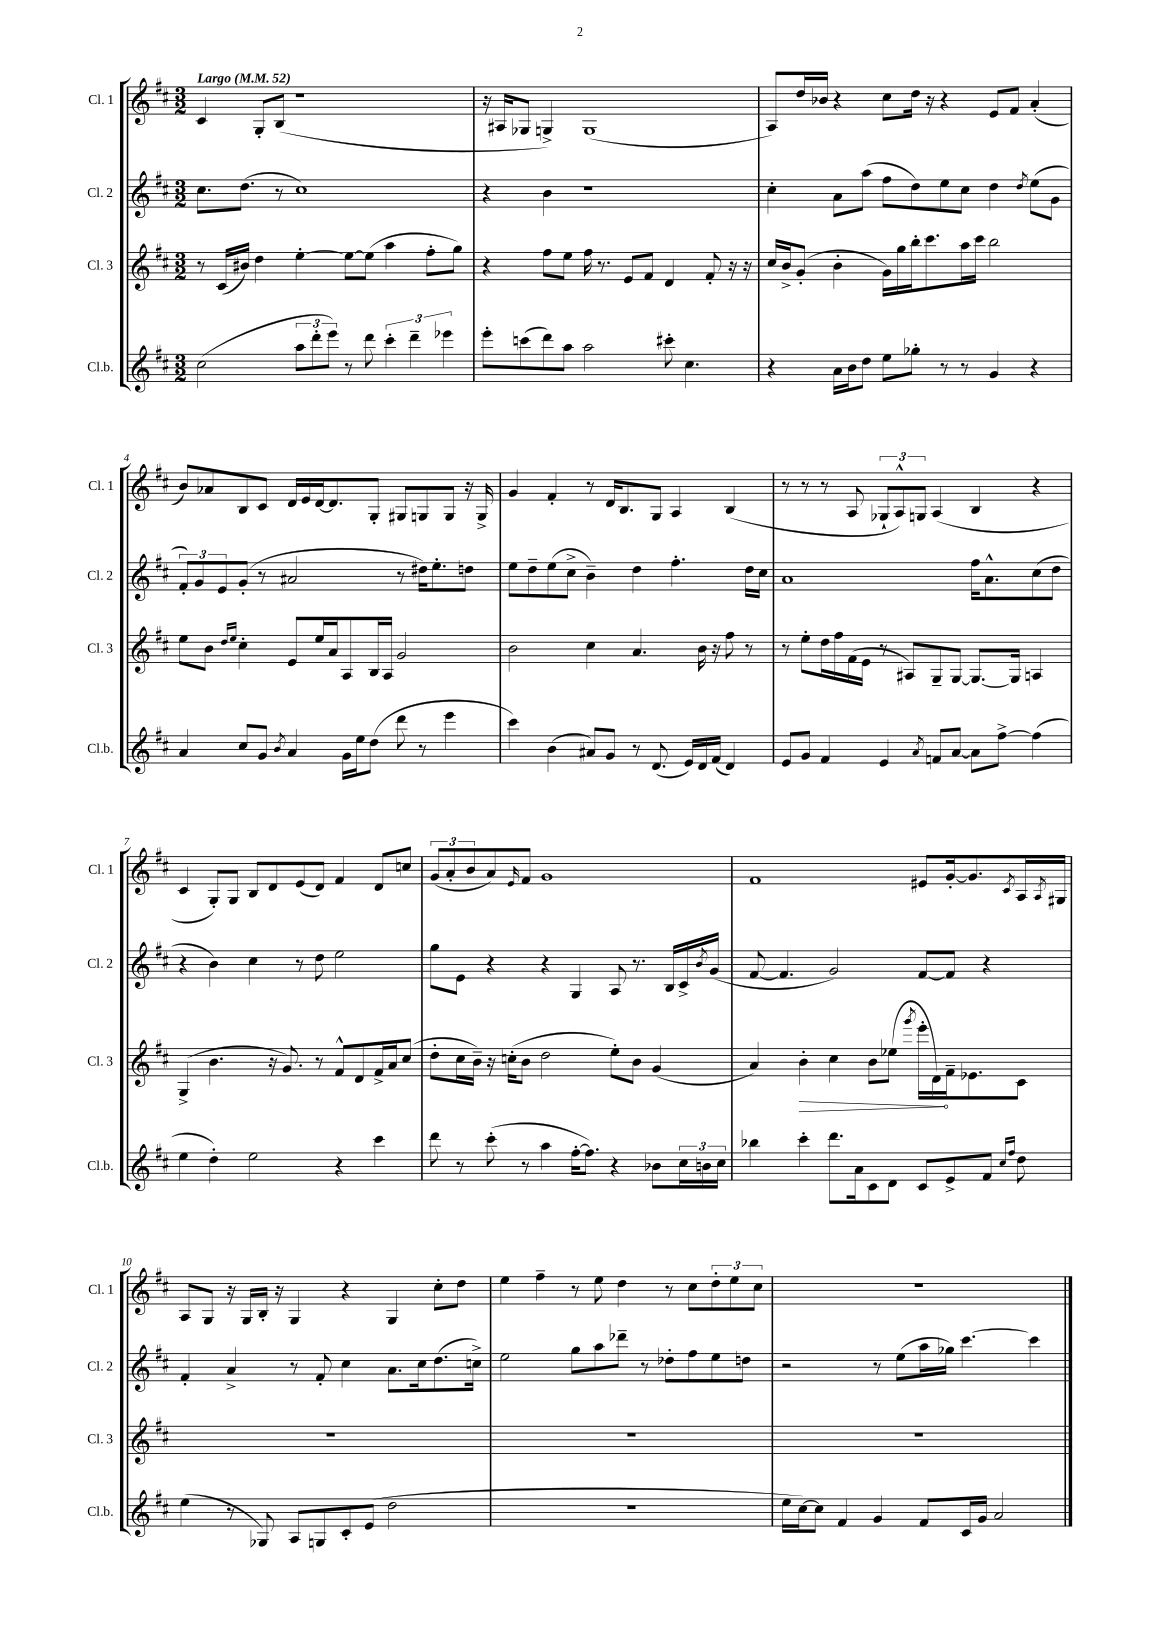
<<
\new StaffGroup <<
\new Staff = "s0" \with { instrumentName = "Cl. 1" shortInstrumentName = "Cl. 1" } {
    \clef treble \key d \major \numericTimeSignature \time 3/2 \tempo "Largo" 4 = 52
    cis'4 g8-. b8( r1 |
    r16 ais16 ges8 g4->) g1( |
    a8) d''16 bes'16 r4 cis''8 d''16 r16 r4 e'8 fis'8 a'4-.( |
    b'8) aes'8 b8 cis'8 d'16 e'16 d'16~ d'8. g8-. gis8 g8 g8 r16 g16-> |
    g'4 fis'4-. r8 d'16 b8. g8 a4 b4( |
    r8 r8 r8 a8 \tuplet 3/2 { ges8-! a8-^) g8 } a4( b4 r4 |
    cis'4 g8-.) g8 b8 d'8 e'8( d'8) fis'4 d'8 c''8 |
    \tuplet 3/2 { g'8( a'8-. b'8 } a'8) \grace { e'16 } fis'8 g'1 |
    fis'1 eis'8 g'16~-. g'8. \acciaccatura { cis'8 } a16 \acciaccatura { a8 } gis16 |
    a8 g8 r16 g16 b16-. r16 g4 r4 g4 cis''8-. d''8 |
    e''4 fis''4-- r8 e''8 d''4 r8 cis''8 \tuplet 3/2 { d''8-. e''8 cis''8 } |
    R1. \bar "|." |
}
\new Staff = "s1" \with { instrumentName = "Cl. 2" shortInstrumentName = "Cl. 2" } {
    \clef treble \key d \major \numericTimeSignature \time 3/2
    cis''8. d''8.( r8 cis''1) |
    r4 b'4 r1 |
    cis''4-. a'8 a''8( fis''8 d''8) e''8 cis''8 d''4 \acciaccatura { d''8 } e''8( g'8 |
    \tuplet 3/2 { fis'8-.) g'8 e'8 } g'8-.( r8 ais'2 r8 dis''16) e''8.-. d''8 |
    e''8 d''8-- e''8( cis''8-> b'4--) d''4 fis''4.-. d''16 cis''16 |
    a'1 fis''16 a'8.-^ cis''8( d''8 |
    r4 b'4) cis''4 r8 d''8 e''2 |
    g''8 e'8 r4 r4 g4 a8 r8. b16 cis'16-> \acciaccatura { b'8 } g'16( |
    fis'8~ fis'4. g'2) fis'8~ fis'8 r4 |
    fis'4-. a'4-> r8 fis'8-. cis''4 a'8. cis''16 d''8.( c''16->) |
    e''2 g''8 a''8 des'''8-- r8 des''8-. fis''8 e''8 d''8 |
    r2 r8 e''8( a''16 ges''16) cis'''4.~ cis'''4 \bar "|." |
}
\new Staff = "s2" \with { instrumentName = "Cl. 3" shortInstrumentName = "Cl. 3" } {
    \clef treble \key d \major \numericTimeSignature \time 3/2
    r8 cis'16( bis'16) d''4 e''4~-. e''8~ e''8( a''4 fis''8-. g''8) |
    r4 fis''8 e''8 fis''16 r8. e'8 fis'8 d'4 fis'8-. r16 r16 |
    cis''16 b'16-> g'8-.( b'4-. g'16) g''16 b''16-. cis'''8. a''16 cis'''16 b''2 |
    e''8 b'8 \grace { d''16 e''16 } cis''4-. e'8 e''16 a'16 a8 b16 a16 g'2 |
    b'2 cis''4 a'4. b'16 r16 fis''8 r8 |
    r8 e''8-. d''16 fis''16 fis'16( e'16 r8 ais8) g8-- g8~ g8.~ g16 a4 |
    g4->( b'4. r16 g'8.) r8 fis'8-^ d'8 fis'16-> a'16 cis''8( |
    d''8-. cis''16 b'16--) r16 c''16-.( b'8 d''2 e''8-.) b'8 g'4( |
    a'4) \once \override Hairpin.circled-tip = ##t b'4-.\> cis''4 b'8 ees''8( \acciaccatura { g'''8 } e'''16-. d'16\!) fis'16-- ees'8. cis'8 |
    R1. |
    R1. |
    R1. \bar "|." |
}
\new Staff = "s3" \with { instrumentName = "Cl.b." shortInstrumentName = "Cl.b." } {
    \clef treble \key d \major \numericTimeSignature \time 3/2
    cis''2( \tuplet 3/2 { a''8 d'''8-. e'''8) } r8 d'''8 \tuplet 3/2 { cis'''4-. d'''4-- ees'''4 } |
    e'''8-. c'''8( d'''8) a''8 a''2 cis'''8-. cis''4. |
    r4 a'16 b'16 d''8 e''8 ges''8-. r8 r8 g'4 r4 |
    a'4 cis''8 g'8 \acciaccatura { b'8 } a'4 g'16 e''16 d''8( d'''8 r8 e'''4 |
    cis'''4) b'4( ais'8) g'8 r8 d'8.( e'16) d'16 fis'16( d'4) |
    e'8 g'8 fis'4 e'4 \acciaccatura { a'8 } f'8 a'8~ a'8 fis''8~-> fis''4( |
    e''4 d''4-.) e''2 r4 cis'''4 |
    d'''8 r8 cis'''8-.( r8 a''4 fis''16~-. fis''8.) r4 bes'8 \tuplet 3/2 { cis''16 b'16 cis''16 } |
    bes''4 cis'''4-. d'''8. a'16 cis'8 d'8 cis'8 e'8-> fis'8 \grace { cis''16 fis''16 } d''8 |
    e''4( r8 ges8) a8 g8 cis'8-. e'8( d''2 |
    R1. |
    e''16 cis''16~) cis''8 fis'4 g'4 fis'8 cis'16 g'16 a'2 \bar "|." |
}
>>
>>
